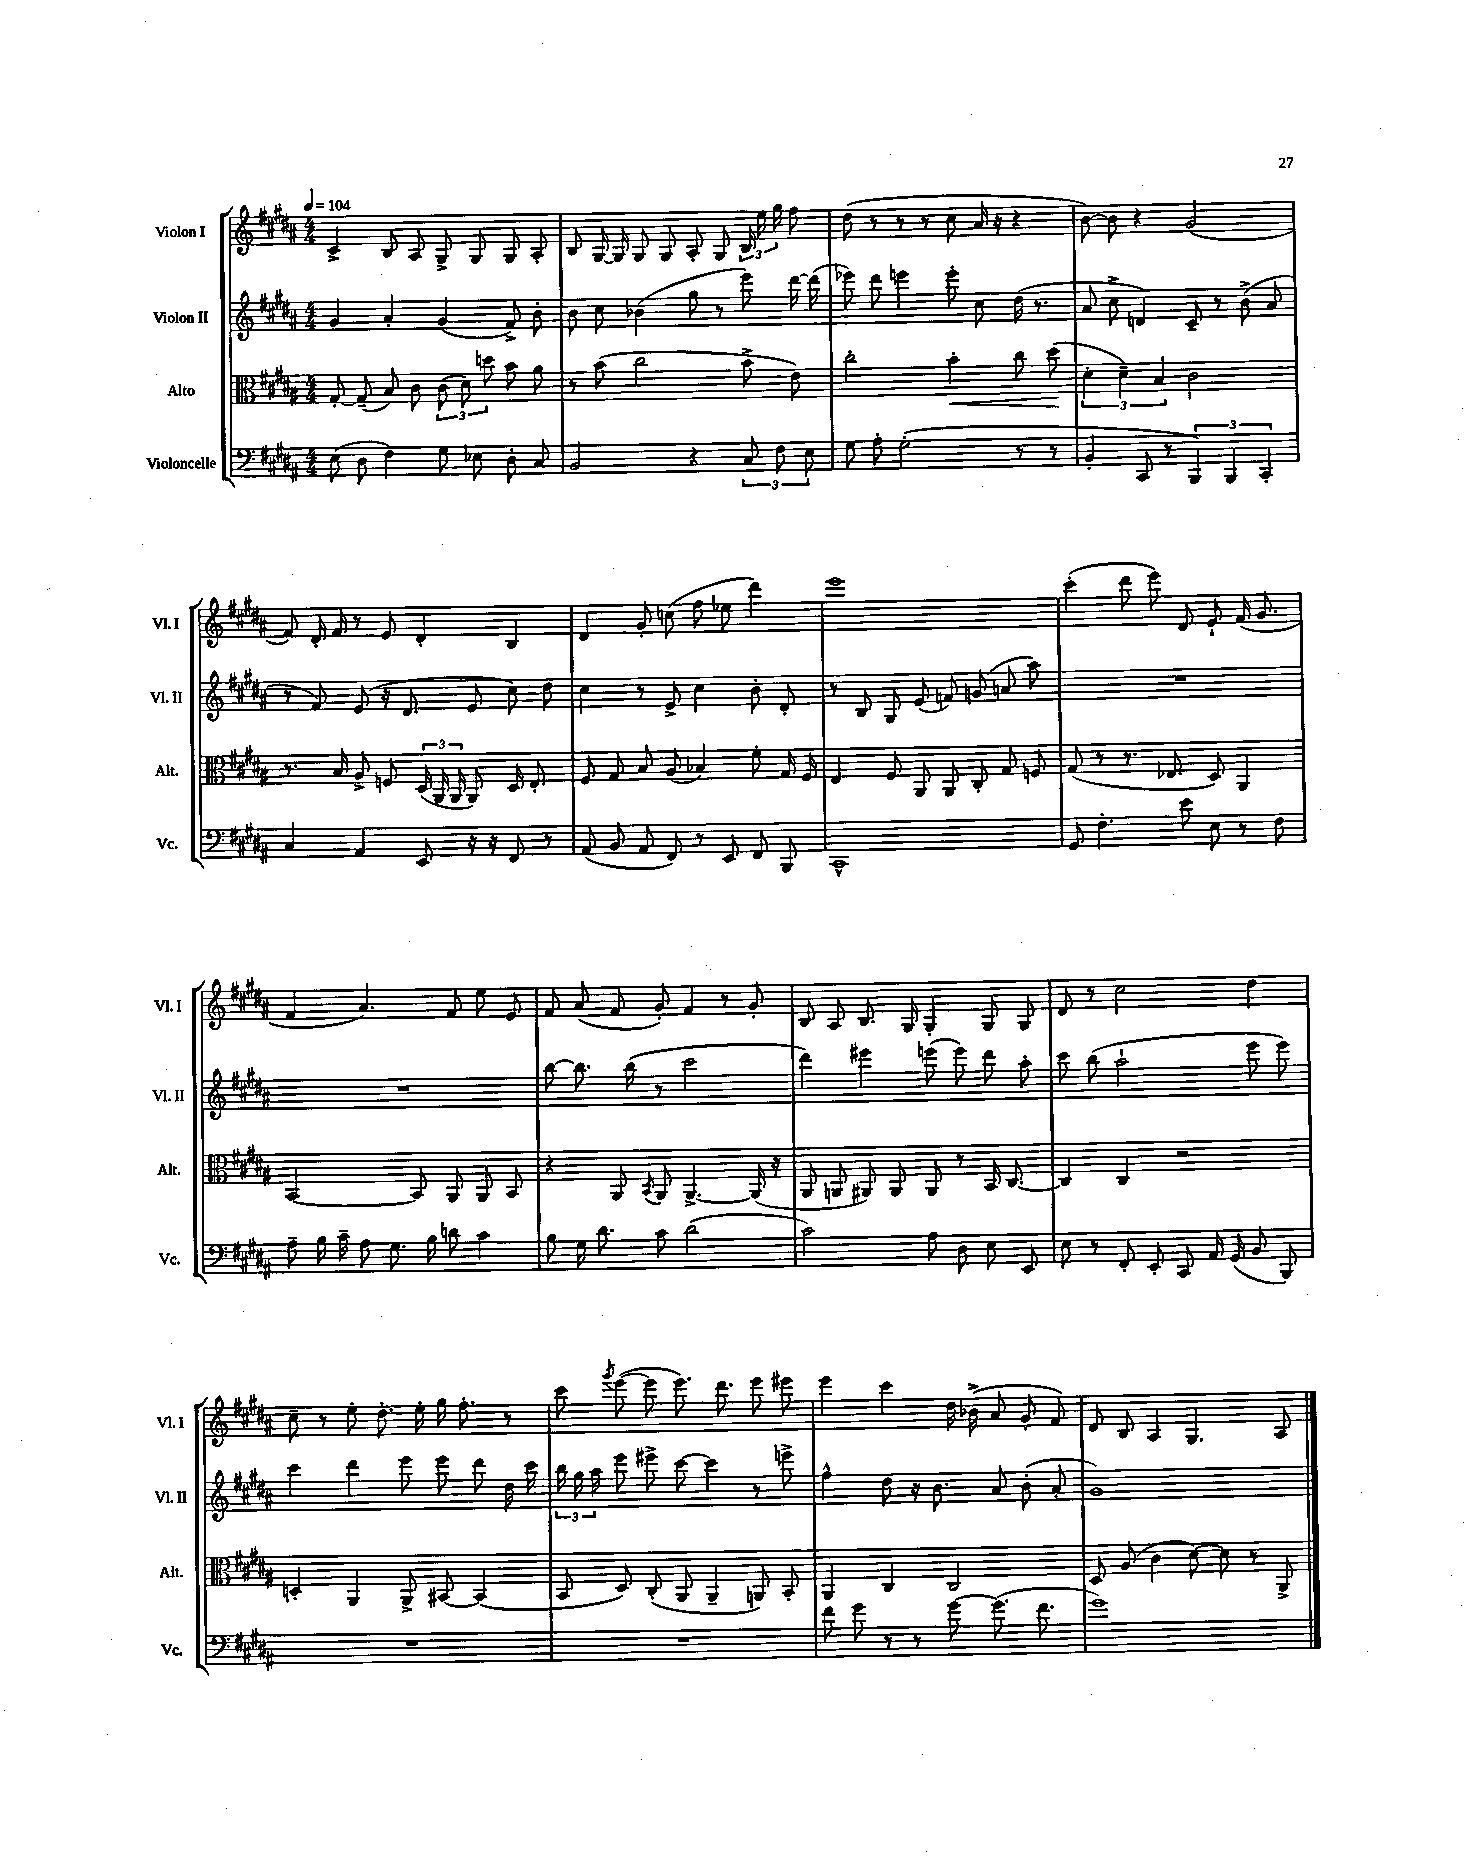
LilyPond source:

<<
\new StaffGroup <<
\new Staff = "s0" \with { instrumentName = "Violon I" shortInstrumentName = "Vl. I" } {
    \clef treble \key b \major \numericTimeSignature \time 4/4 \tempo 4 = 104
    \autoBeamOff cis'4-> b8 ais8 gis8-> gis8 gis8 ais8-. |
    b8 gis16~ gis16 gis8 gis8 ais8-. gis8 \tuplet 3/2 { b16 e''16 gis''16 } fis''8 |
    dis''8( r8 r8 r8 cis''8 ais'16 r16 r4 |
    b'8~) b'8 r4 gis'2( |
    fis'8) dis'16-. fis'16 r8 e'8 dis'4-. b4 |
    dis'4 gis'8-. c''8( fis''8 ees''8 dis'''4) |
    e'''1 |
    cis'''4-.( dis'''8 e'''8) dis'8 e'8-! fis'16( gis'8. |
    fis'4 ais'4.) fis'8 e''8 e'8 |
    fis'8 ais'8( fis'8 gis'8-.) fis'4 r8 gis'8-. |
    b8 ais8 b8. gis16 gis4-. gis8 gis8 |
    dis'8 r8 cis''2 dis''4 |
    cis''8-- r8 e''8-. dis''8.-. e''16-. gis''16 fis''8.-. r8 |
    cis'''8 \acciaccatura { gis'''8 } e'''8~( e'''8 e'''8.) dis'''8. e'''8 eis'''8 |
    e'''4 cis'''4 dis''16 bes'16->( ais'8 gis'8-. fis'8) |
    dis'8 b8 ais4 gis4. ais8 \bar "|." |
}
\new Staff = "s1" \with { instrumentName = "Violon II" shortInstrumentName = "Vl. II" } {
    \clef treble \key b \major \numericTimeSignature \time 4/4
    \autoBeamOff gis'4 ais'4-. gis'4( fis'8->) b'8-. |
    b'8 cis''8 bes'4( gis''8 r8 e'''8) dis'''16~ dis'''16( |
    ees'''8) dis'''8 e'''4 e'''8-. cis''8 dis''16( r8. |
    ais'8 cis''8-> d'4) cis'8-- r8 b'8->( ais'8 |
    r8 fis'8) e'8( r16 dis'8. e'8 cis''8) dis''8 |
    cis''4 r8 e'8-> cis''4 b'8-. dis'8-. |
    r8 b8 gis8 e'8( f'8) g'8( a'8 ais''8) |
    R1 |
    R1 |
    b''8~ b''8. b''16( r8 cis'''2 |
    dis'''4) eis'''4 e'''8( e'''8) dis'''8 ais''8-. |
    cis'''8 b''8( ais''2-! e'''8 e'''8) |
    cis'''4 dis'''4 e'''8 e'''8 dis'''8 dis''16 cis'''16 |
    \tuplet 3/2 { b''16 gis''16 ais''16 } e'''8 eis'''8-> cis'''8~ cis'''4 r8 e'''8-> |
    fis''4-^ dis''8 r16 b'8. ais'8 b'8-.( ais'8-. |
    gis'1) \bar "|." |
}
\new Staff = "s2" \with { instrumentName = "Alto" shortInstrumentName = "Alt." } {
    \clef alto \key b \major \numericTimeSignature \time 4/4
    \autoBeamOff gis8~-. gis8--( b8) cis'8 \tuplet 3/2 { cis'8( dis'8) d''8 } b'8 ais'8 |
    r8 b'8( cis''2 b'8-> e'8) |
    cis''2-. b'4-.\< cis''8 dis''8\!( |
    \tuplet 3/2 { dis'4-. dis'4--) b4 } cis'2 |
    r8. b16 ais8-> f8 \tuplet 3/2 { dis16( ais,16 ais,16 } ais,8) dis16 e8.-. |
    fis8 gis8 b8 ais8( bes4) fis'8-. gis16 fis16 |
    e4 fis8 ais,8 ais,8 cis8-. gis8 f8 |
    gis8( r8 r8. ees8. dis8) ais,4 |
    b,2~ b,8 ais,8 ais,8 b,8 |
    r4 ais,8 \acciaccatura { b,8 } ais,8 ais,4.~-> ais,16( r16 |
    ais,8 a,8 ais,8) ais,8 ais,8 r8 b,16 cis8.~ |
    cis4 cis4 r2 |
    d4-. ais,4 ais,8-> bis,8~ bis,4( |
    b,8 dis8) cis8-.( ais,8 ais,4-- a,8) b,8-. |
    ais,4 cis4 cis2 |
    dis8 ais8( cis'4 dis'8~) dis'8 r8 ais,8-> \bar "|." |
}
\new Staff = "s3" \with { instrumentName = "Violoncelle" shortInstrumentName = "Vc." } {
    \clef bass \key b \major \numericTimeSignature \time 4/4
    \autoBeamOff e8( dis8 fis4) gis8 ees8 dis8-. cis8 |
    b,2 r4 \tuplet 3/2 { cis8 fis8 e8 } |
    gis8 ais8-. gis2-.( r8 r8 |
    b,4-. cis,8 r8 \tuplet 3/2 { b,,4) b,,4 cis,4-. } |
    cis4 ais,4 e,8 r16 r16 fis,8 r8 |
    ais,8( b,8 ais,8 fis,8) r8 e,8 fis,8 b,,8 |
    cis,1-^ |
    gis,8 fis4.-. e'8 e8 r8 fis8 |
    ais8-- b16 cis'16-- ais8 gis8. b16 d'8 cis'4 |
    b8 gis16 dis'8. cis'8 dis'2( |
    cis'2) ais8 dis8 e8 e,8 |
    e8 r8 fis,8-. e,8-. cis,8 ais,16 gis,16( b,8 b,,8) |
    R1 |
    R1 |
    fis'8 gis'8 r8 r8 gis'8~ gis'8.( fis'8. |
    gis'1) \bar "|." |
}
>>
>>
\layout { \context { \Score \remove "Bar_number_engraver" } }
